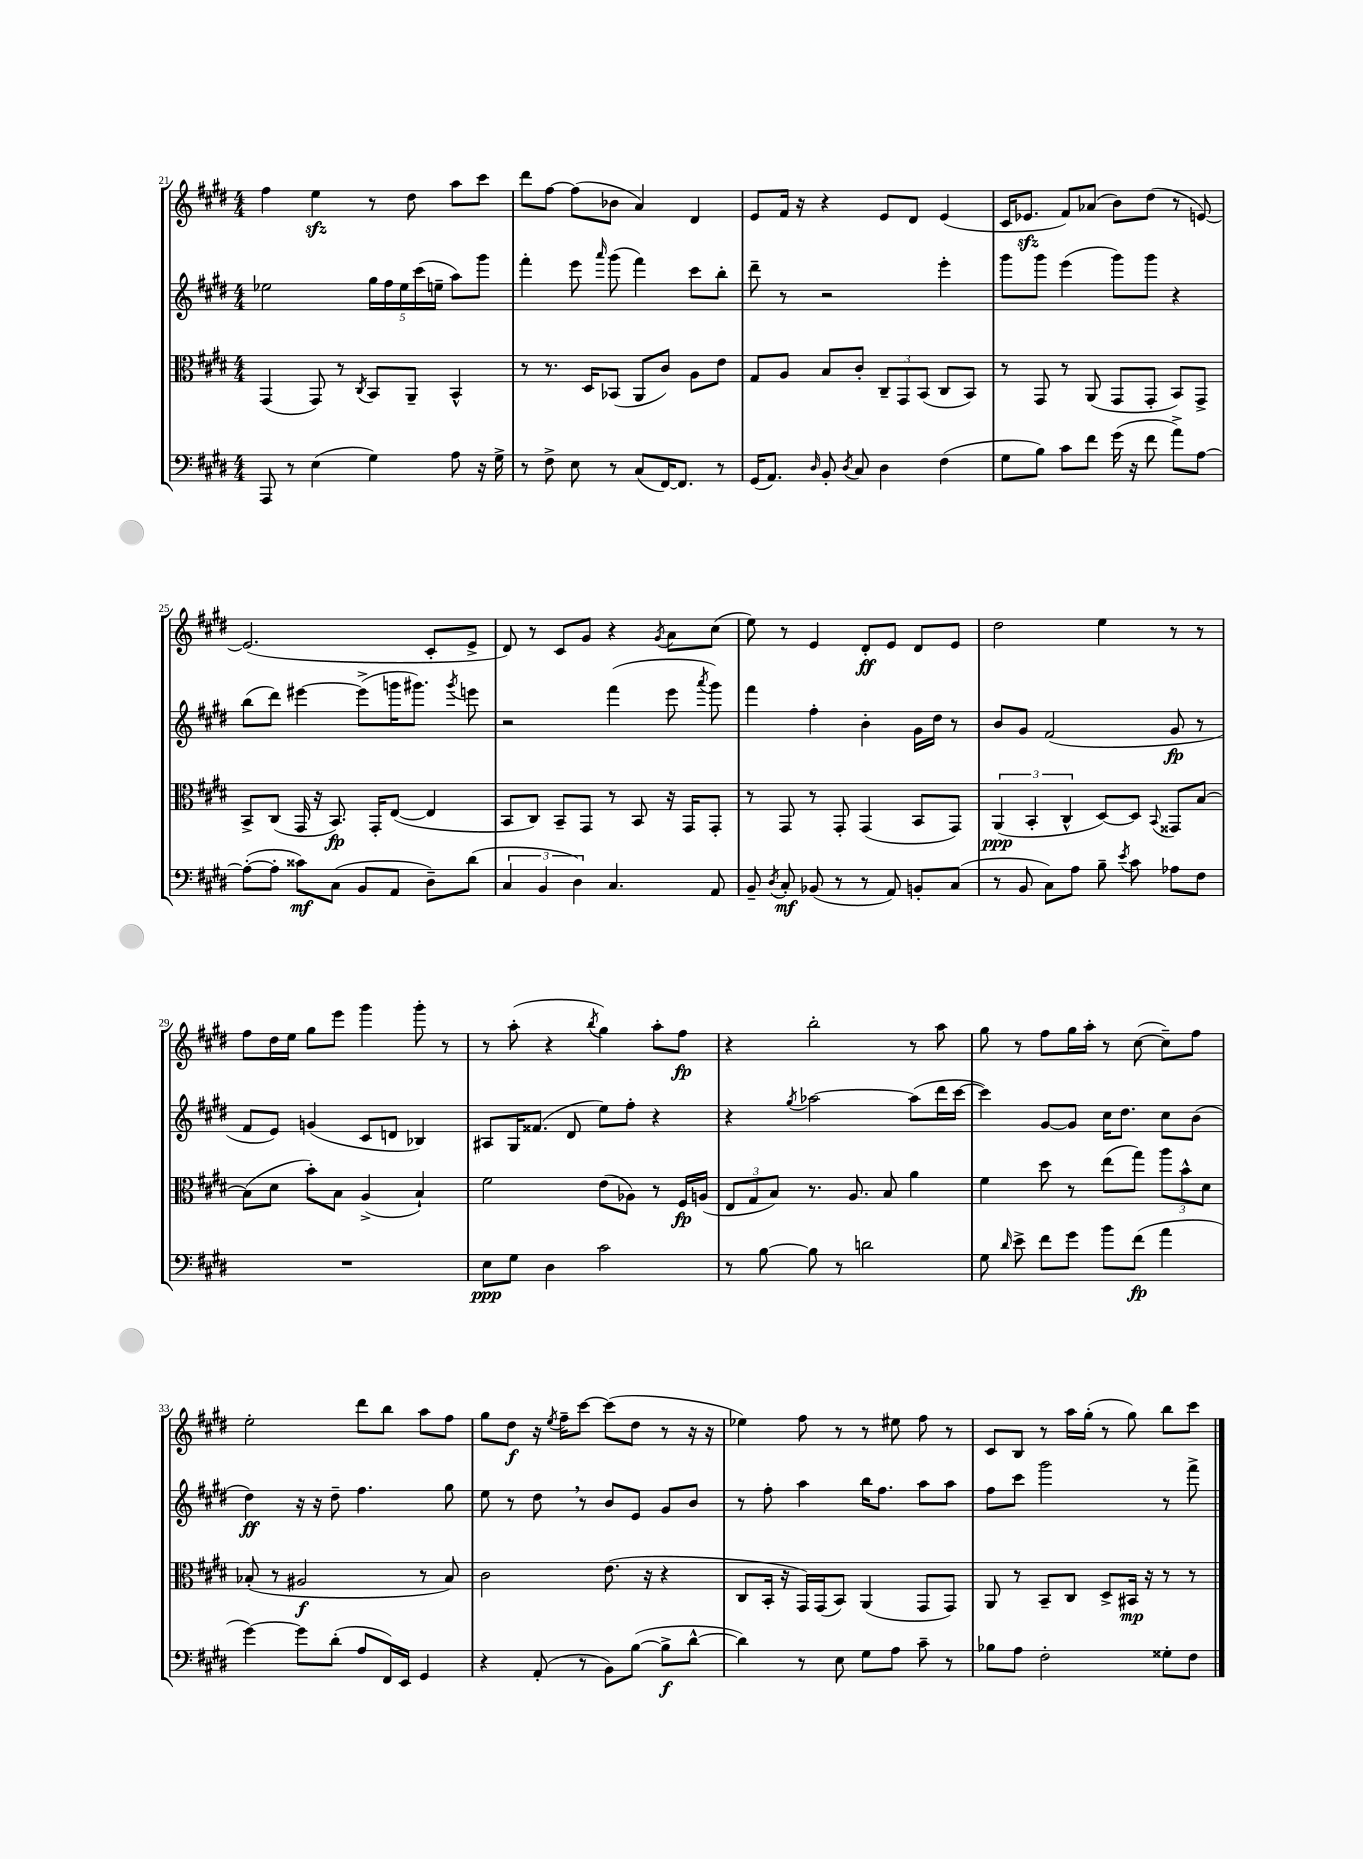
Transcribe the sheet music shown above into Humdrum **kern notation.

**kern	**kern	**kern	**kern
*staff4	*staff3	*staff2	*staff1
*clefF4	*clefC3	*clefG2	*clefG2
*k[f#c#g#d#]	*k[f#c#g#d#]	*k[f#c#g#d#]	*k[f#c#g#d#]
*M4/4	*M4/4	*M4/4	*M4/4
8AAA	(4GG#	2ee-	4ff#
8r	.	.	.
(4E	8GG#)	.	4ee
.	8r	.	.
.	8qC#	.	.
4G#)	8BB	20gg#	8r
.	.	20ff#	.
.	.	20ee-	.
.	8AA~	.	8dd#
.	.	(20ccc#	.
.	.	20ee~	.
8A	4BB^^	8aa)	8aa
16r	.	8ggg#	8ccc#
16G#^	.	.	.
=	=	=	=
8r	8r	4fff#'	8ddd#
8F#^	8.r	.	[8ff#
8E	.	8eee	(8ff#]
.	16D#	.	.
.	.	16qqaaa	.
8r	(8BB-	(8ggg#	8b-
(8C#	8AA	4fff#)	4a)
[16FF#)	8c#)	.	.
8.FF#]	.	.	.
.	8A	8ccc#	4d#
8r	8e	8bb'	.
=	=	=	=
(16GG#	8G#	8ddd#~	8e
8.AA)	.	.	.
.	8A	8r	16f#
.	.	.	16r
16qqD#	.	.	.
8BB'	8B	2r	4r
8qD#	.	.	.
8C#	8c#'	.	.
4D#	12C#~	.	8e
.	12GG#	.	.
.	.	.	8d#
.	(12BB	.	.
(4F#	8C#	4eee'	(4e
.	8BB)	.	.
=	=	=	=
8G#	8r	8ggg#	16c#
.	.	.	8.e-
8B)	8GG#	8ggg#	.
8c#	8r	(4eee	8f#)
8f#	(8AA	.	(8a-
(16g#	8GG#	8ggg#)	8b)
16r	.	.	.
8f#	8GG#'	8ggg#	(8dd#
8a^)	8BB)	4r	8r
[8A	8GG#^	.	[8e)
=	=	=	=
(8A'_	8BB^	(8bb	(2.e]
8A']	(8C#	8ddd#)	.
8c##)	16GG#	[4eee#	.
.	16r	.	.
(8C#	8.BB)	.	.
8BB	.	(8eee#^]	.
.	16GG#'	.	.
8AA	([8E	16ggg	.
.	.	8.ggg#)	.
8D#~)	4E]	.	8c#'
.	.	8qggg#	.
(8d#	.	8eee	8e^
=	=	=	=
6C#	8BB	2r	8d#)
.	8C#)	.	8r
6BB	.	.	.
.	8BB~	.	8c#
6D#)	.	.	.
.	8GG#	.	8g#
4.C#	8r	(4fff#	4r
.	8BB	.	.
.	.	.	8qg#
.	16r	8eee	8a
.	16GG#	.	.
.	.	8qaaa	.
8AA	8GG#'	8ggg#)	(8cc#
=	=	=	=
8BB~	8r	4fff#	8ee)
8qD#	.	.	.
8C#'	8GG#	.	8r
(8BB-	8r	4ff#'	4e
8r	8GG#'	.	.
8r	(4GG#	4b'	8d#'
8AA)	.	.	8e
8BB'	8BB	16g#	8d#
.	.	16dd#	.
(8C#	8GG#)	8r	8e
=	=	=	=
8r	(6AA	8b	2dd#
8BB	.	8g#	.
.	6BB'	.	.
8C#)	.	(2f#	.
.	6C#^^	.	.
8A	.	.	.
8B~	[8D#)	.	4ee
8qe	.	.	.
8c#	8D#]	.	.
.	8qqBB	.	.
8A-	8GG##	8g#	8r
8F#	[8B	8r	8r
=	=	=	=
1r	(8B]	8f#	8ff#
.	8d#	8e)	16dd#
.	.	.	16ee
.	8b')	(4g	8gg#
.	8B	.	8eee
.	(4A^	8c#	4ggg#
.	.	8d	.
.	4B`)	4B-)	8ggg#'
.	.	.	8r
=	=	=	=
8E	2f#	8A#	8r
8G#	.	16G#	(8aa'
.	.	(8.f##	.
4D#	.	.	4r
.	.	8d#	.
.	.	.	8qbb
2c#	(8e	8ee)	4gg#)
.	8A-)	8ff#'	.
.	8r	4r	8aa'
.	16F#	.	8ff#
.	(16A	.	.
=	=	=	=
8r	12E	4r	4r
.	12G#	.	.
[8B	.	.	.
.	12B)	.	.
.	.	8qgg#	.
8B]	8.r	[2aa-	2bb'
8r	.	.	.
.	8.A	.	.
2d	.	.	.
.	8B	.	.
.	4a	(8aa-]	8r
.	.	16ddd#	8aa
.	.	[16ccc#	.
=	=	=	=
8G#	4f#	4ccc#])	8gg#
16qqd#	.	.	.
8e^	.	.	8r
8f#	8dd#	[8g#	8ff#
8g#	8r	8g#]	16gg#
.	.	.	16aa'
8b	(8ee	16cc#	8r
.	.	8.dd#	.
(8f#	8gg#)	.	([8cc#
4a	12aa	8cc#	8cc#~])
.	12b^^	.	.
.	.	(8b	8ff#
.	12d#	.	.
=	=	=	=
[4g#)	(8B-'	4dd#)	2ee'
.	8r	.	.
8g#]	2A#	16r	.
.	.	16r	.
(8d#'	.	8dd#~	.
8A	.	4.ff#	8ddd#
16FF#)	.	.	8bb
16EE	.	.	.
4GG#	8r	.	8aa
.	8B-)	8gg#	8ff#
=	=	=	=
4r	2c#	8ee	8gg#
.	.	8r	8dd#
(8AA'	.	8dd#	16r
.	.	.	8qee
.	.	.	16ff#~
8r	.	8r	[8ccc#
8BB)	(8.e	8b	(8ccc#]
([8B	.	8e	8dd#
.	16r	.	.
8B^]	4r	8g#	8r
[8d#^^	.	8b	16r
.	.	.	16r
=	=	=	=
4d#])	8C#	8r	4ee-)
.	16BB'	8ff#'	.
.	16r	.	.
8r	16GG#)	4aa	8ff#
.	(16GG#	.	.
8E	8BB)	.	8r
8G#	(4AA	16bb	8r
.	.	8.ff#	.
8A	.	.	8ee#
8c#~	8GG#	8aa	8ff#
8r	8GG#)	8aa	8r
=	=	=	=
8B-	8AA	8ff#	8c#
8A	8r	8ccc#	8B
2F#'	8BB~	2ggg#	8r
.	8C#	.	16aa
.	.	.	(16gg#'
.	8D#^	.	8r
.	16BB#	.	8gg#)
.	16r	.	.
8G##'	8r	8r	8bb
8F#	8r	8fff#^	8ccc#
==	==	==	==
*-	*-	*-	*-
